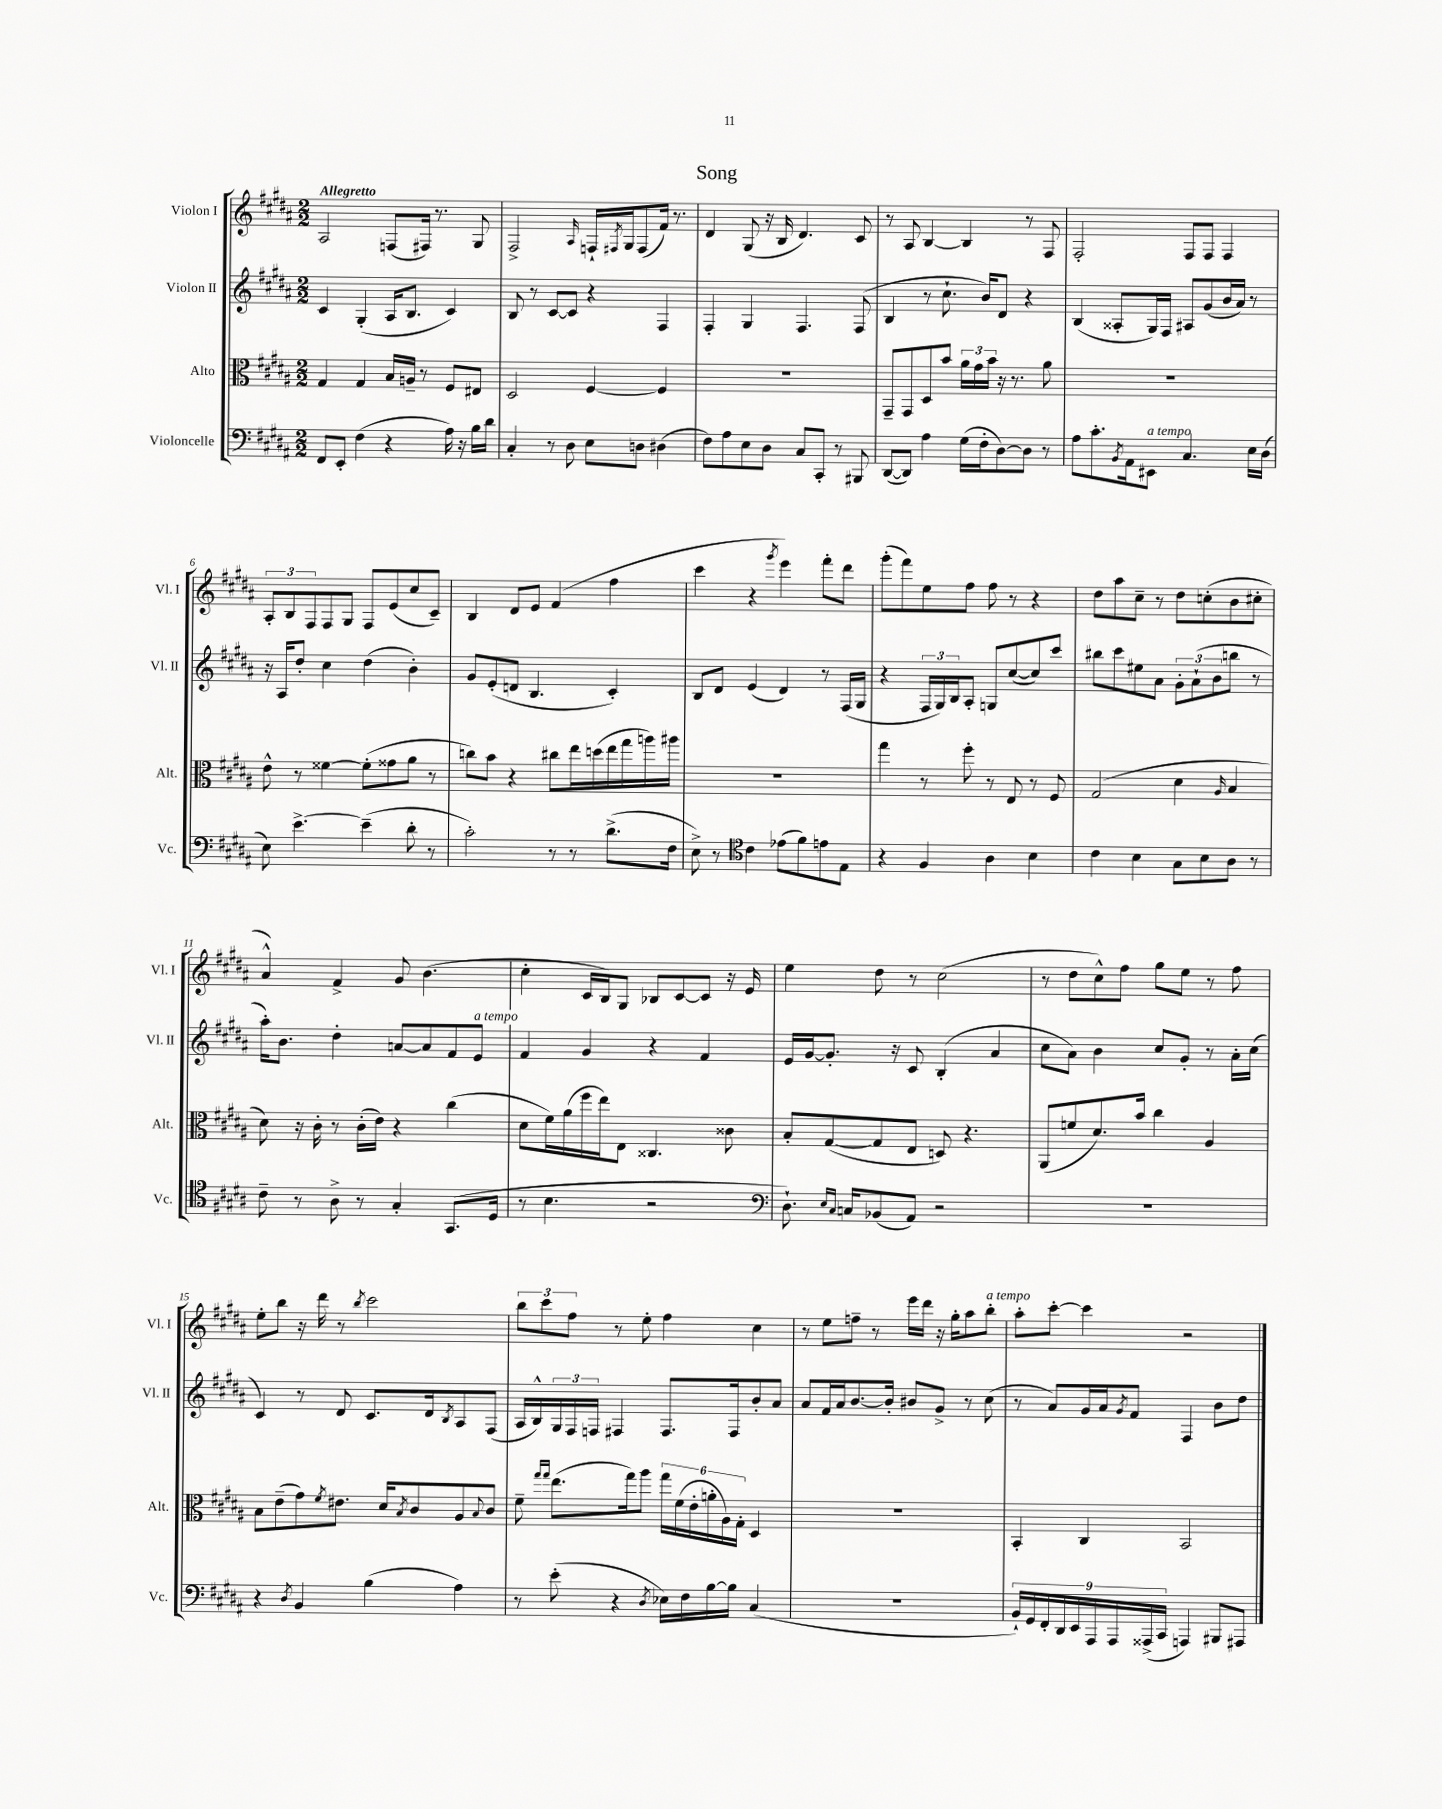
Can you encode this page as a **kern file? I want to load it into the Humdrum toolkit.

**kern	**kern	**kern	**kern
*staff4	*staff3	*staff2	*staff1
*clefF4	*clefC3	*clefG2	*clefG2
*k[f#c#g#d#a#]	*k[f#c#g#d#a#]	*k[f#c#g#d#a#]	*k[f#c#g#d#a#]
*M2/2	*M2/2	*M2/2	*M2/2
8FF#	4G#	4c#	2A#
8EE'	.	.	.
(4F#	4G#	(4G#'	.
4r	16B	16A#	(8F
.	16A~	8.B	.
.	8r	.	16F#)
.	.	.	8.r
16A#)	8F#	4c#)	.
16r	.	.	.
16B	8E#	.	8G#
16d#	.	.	.
=	=	=	=
4C#'	2D#	8B	2F#^
.	.	8r	.
8r	.	[8c#	.
8D#	.	8c#]	.
.	.	.	16qqA#
8E	[4F#	4r	16F`
.	.	.	8qF#
.	.	.	16G#
8D	.	.	(8F#
(4D#	4F#]	4F#	16f#)
.	.	.	8.r
=	=	=	=
8F#)	1r	4F#'	4d#
8A#	.	.	.
8E	.	4G#	(8G#
8D#	.	.	16r
.	.	.	16B
8C#	.	4.F#	4.d#)
8CC#'	.	.	.
8r	.	.	.
8BBB#	.	(8F#	8c#
=	=	=	=
([8DD#	8GG#~	4B	8r
8DD#])	8GG#	.	8A#
4A#	8D#	8r	[4B
.	8b	8.cc#`	.
(16G#	24a#	.	4B]
.	24g#	.	.
16F#'	.	16b)	.
.	24b	.	.
[8D#)	16r	8d#	.
.	8.r	.	.
8D#]	.	4r	8r
8r	8a#	.	8F#
=	=	=	=
8A#	1r	(4B	2F#'
8.c#'	.	.	.
.	.	8A##'	.
8qBB	.	.	.
16AA#	.	.	.
8EE#	.	16G#)	.
.	.	16F#	.
4.C#	.	8A#	8F#
.	.	(8g#	8F#
.	.	16b	4F#
.	.	16a#)	.
16E	.	8r	.
(16D#	.	.	.
=	=	=	=
8E)	8e^^	16r	12A#'
.	.	16A#	.
.	.	.	12B
[4.e^	8r	8dd#'	.
.	.	.	12F#
.	[4f##	4cc#	8F#
.	.	.	8G#
(4e~]	(8f##']	(4dd#	8F#
.	8g##	.	(8e
8d#'	8a#	4b')	8cc#
8r	8r	.	8c#~)
=	=	=	=
2c#')	8cc)	8g#	4B
.	8b	(8e'	.
.	4r	8d	8d#
.	.	4.B	8e
8r	8cc#	.	(4f#
8r	16ee	.	.
.	(16dd	.	.
(8.d#^	16ee	4c#')	4ff#
.	16gg#	.	.
.	16aa)	.	.
16F#	16aa#	.	.
=	=	=	=
8E^)	1r	8B	4ccc#
8r	.	8d#	.
*clefC4	*	*	*
4c#	.	(4e	4r
.	.	.	8qggg#
(8e-	.	4d#)	4eee)
8f#)	.	.	.
8e	.	8r	8fff#'
8E	.	(16F#	8ddd#
.	.	16G#	.
=	=	=	=
4r	4gg#	4r	(8ggg#'
.	.	.	8fff#)
4F#	8r	24F#	8ee
.	.	24G#)	.
.	.	24B	.
.	8ff#'	8A#'	8ff#
4A#	8r	8G	8ff#
.	8E	([8cc#	8r
4B	8r	8cc#])	4r
.	8F#	8ccc#	.
=	=	=	=
4c#	(2G#	8bb#	8dd#
.	.	8ccc#	8aa#
4B	.	8ee#	8cc#~
.	.	8a#	8r
8G#	4d#	12g#'	8dd#
.	.	(12a#`	.
8B	.	.	(8cc'
.	.	12b	.
.	16qqA#	.	.
8A#	4B	8bb	8b
8r	.	8r	8cc#'
=	=	=	=
8c#~	8d#)	16aa#')	4a#^^)
.	.	8.b	.
8r	16r	.	.
.	16c#'	.	.
8A#^	8r	4dd#'	4f#^
8r	(16c#'	.	.
.	16e)	.	.
4G#'	4r	[8a	8g#
.	.	8a]	(4.b
(8.GG#	(4cc#	8f#	.
.	.	8e	.
16D#	.	.	.
=	=	=	=
8r	8d#	4f#	4cc#'
4.B	16f#)	.	.
.	(16a#	.	.
.	16ff#	4g#	16c#
.	16ee)	.	16B)
.	8E	.	8G#
2r	4.C##	4r	8B-
.	.	.	[8c#
.	.	4f#	8c#]
.	8c##	.	16r
.	.	.	16e
=	=	=	=
*clefF4	*	*	*
8.D#`)	8B'	16e	4ee
.	.	[16g#	.
.	([8G#	8.g#']	.
16qqE	.	.	.
16qqC#	.	.	.
16C	.	.	.
(8BB-	8G#]	.	8dd#
.	.	16r	.
8AA#)	8E	8c#	8r
2r	8D)	(4B'	(2cc#
.	4.r	.	.
.	.	4a#	.
=	=	=	=
1r	(8AA#	8cc#	8r
.	8f	8a#)	8dd#
.	8.d#)	4b	8cc#^^)
.	.	.	8ff#
.	16b	.	.
.	4cc#	8cc#	8gg#
.	.	8g#'	8ee
.	4A#	8r	8r
.	.	16a#'	8ff#
.	.	(16cc#	.
=	=	=	=
4r	8B	4c#)	8ee'
.	(8e~	.	8bb
8qD#	.	.	.
4BB	8g#)	8r	16r
.	.	.	16ddd#
.	8qf#	.	.
.	8.e#	8d#	8r
.	.	.	8qbb
(4B	.	8.c#	2ccc#
.	16d#	.	.
.	8qB	.	.
.	8c#	.	.
.	.	16d#	.
.	.	8qB	.
4A#)	8A#	8A#	.
.	8qqB	.	.
.	8c#	(8F#	.
=	=	=	=
8r	8f#~	16A#	12bb
.	.	16B^^)	.
.	.	.	12ccc#
.	16qqgg#	.	.
.	16qqgg#	.	.
(8e'	(8.ee	24G#	.
.	.	24F#	12ff#
.	.	24F	.
4r	.	4F#	8r
.	16gg#)	.	.
.	8aa#	.	8ee'
8qD#	.	.	.
16E-)	24gg#	8.F#	4ff#
.	(24f#	.	.
16F#	.	.	.
.	24e'	.	.
[16B	24a'	.	.
.	24A#)	.	.
16B]	.	16F#	.
.	24G#'	.	.
(4C#	4D#	8b'	4cc#
.	.	8a#	.
=	=	=	=
1r	1r	8a#	8r
.	.	16f#	8ee
.	.	16a#	.
.	.	[8.b	8ff~
.	.	.	8r
.	.	16b']	.
.	.	8b#	16eee
.	.	.	16ddd#
.	.	8g#^	16r
.	.	.	16gg#'
.	.	8r	8aa#
.	.	(8cc#	8bb'
=	=	=	=
18BB`)	4BB'	8r	8aa#'
18GG#	.	.	.
18FF#'	.	.	.
.	.	8a#)	[8ccc#'
18DD#	.	.	.
18EE	.	.	.
.	4C#	16g#	4ccc#]
18AAA#	.	.	.
.	.	16a#	.
18AAA#	.	.	.
.	.	8qg#	.
.	.	8f#	.
(18AAA##^	.	.	.
18CC#	.	.	.
4AAA)	2BB	4F#	2r
8BBB#	.	8b	.
8AAA#	.	8dd#	.
==	==	==	==
*-	*-	*-	*-
